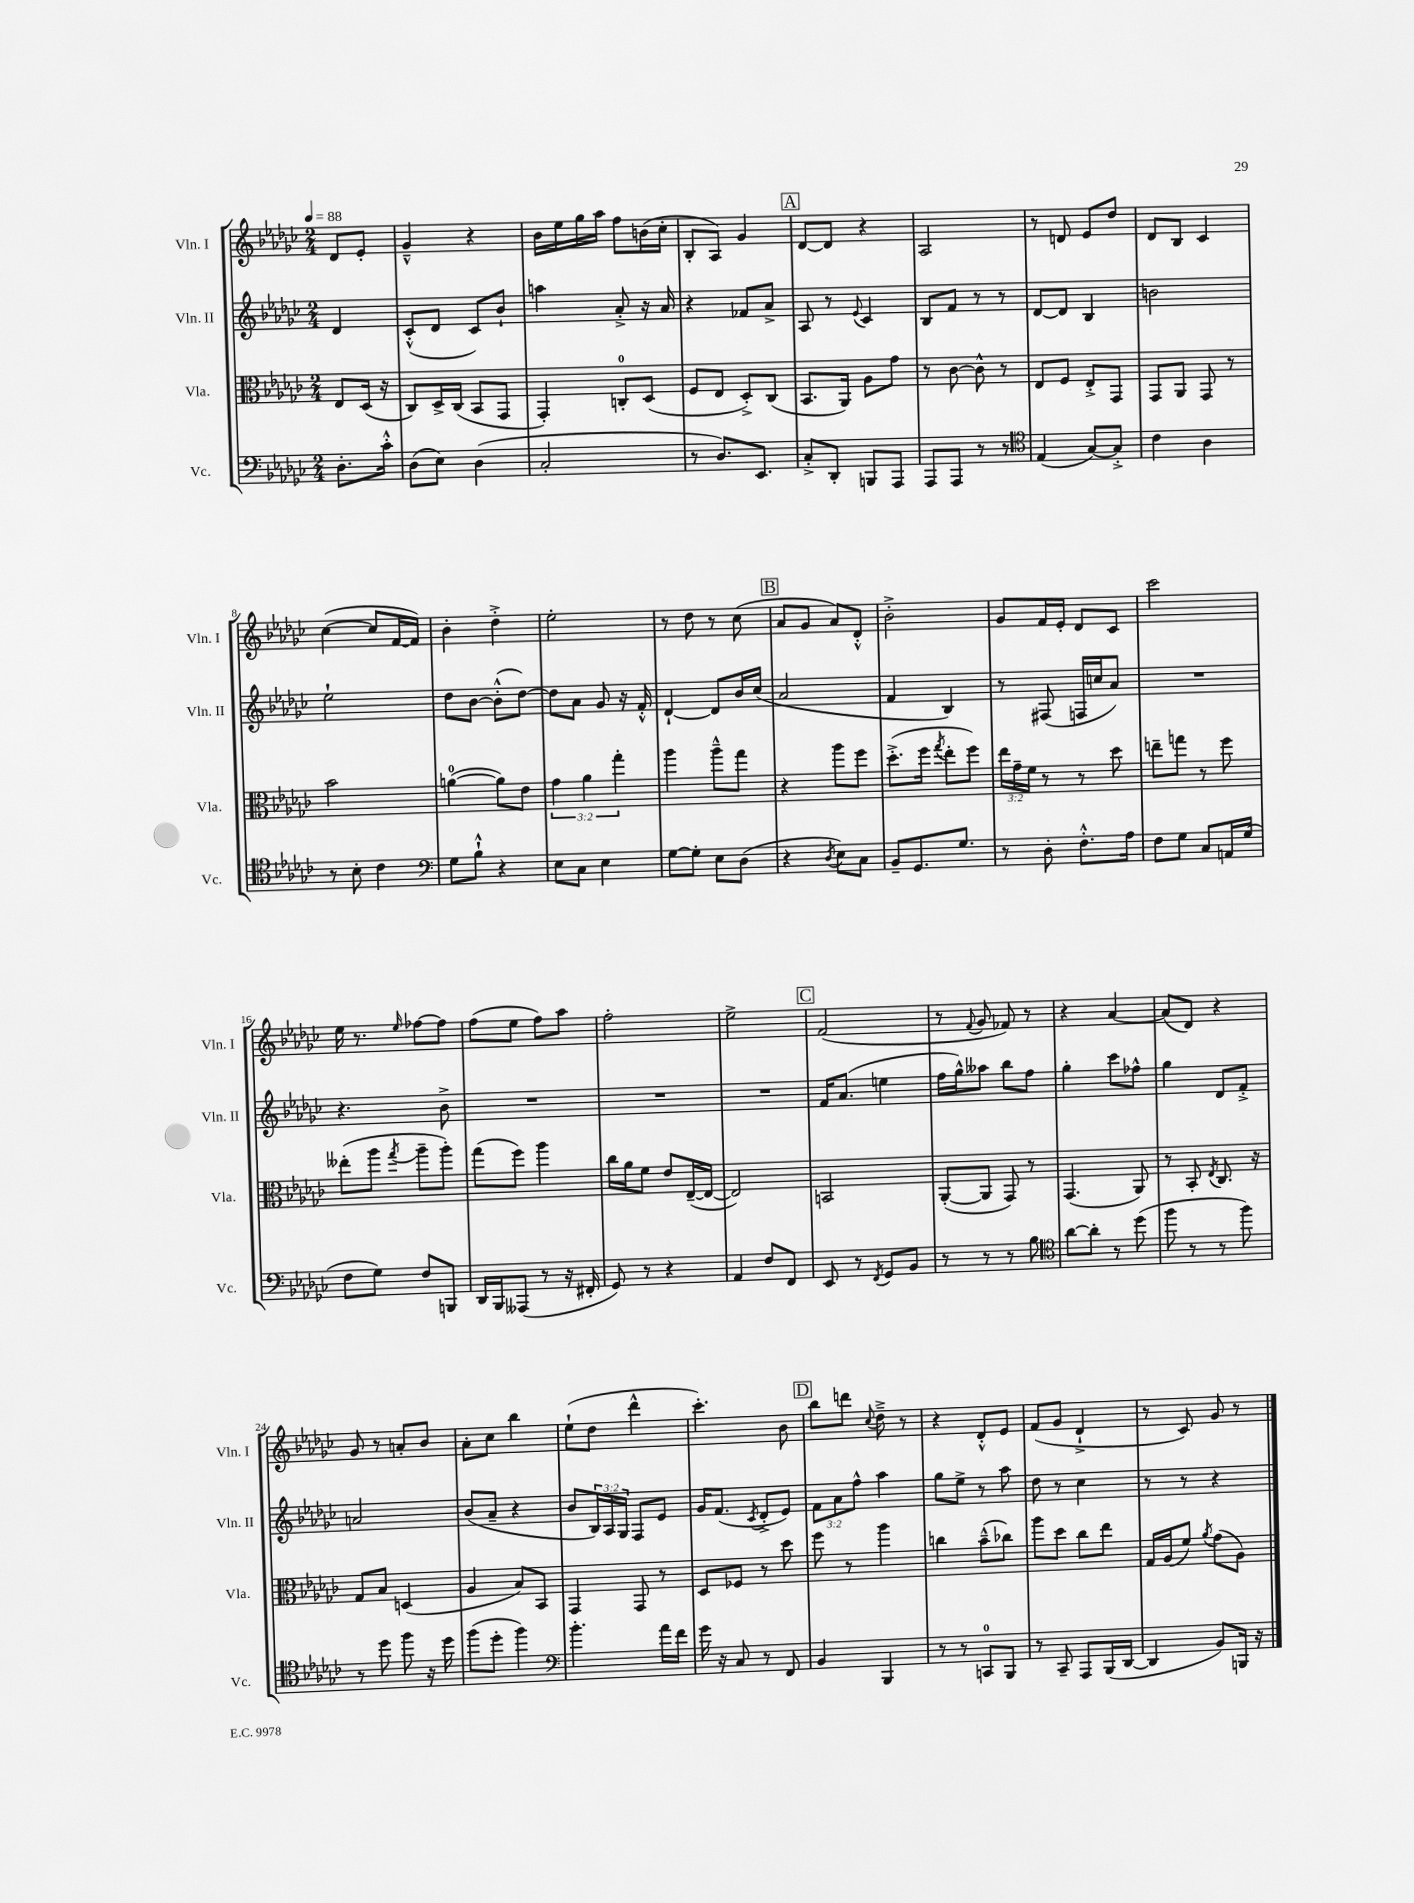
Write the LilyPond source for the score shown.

<<
\new StaffGroup <<
\new Staff = "s0" \with { instrumentName = "Vln. I" shortInstrumentName = "Vln. I" } {
    \clef treble \key ges \major \numericTimeSignature \time 2/4 \partial 4 \tempo 4 = 88
    des'8 ees'8-. |
    ges'4---^ r4 |
    bes'16 ees''16 ges''16 aes''16 f''8 b'16( ces''16-. |
    bes8-. aes8) ges'4 |
    \mark \markup { \box "A" } des'8~ des'8 r4 |
    aes2 |
    r8 d'8 ees'8 des''8 |
    des'8 bes8 ces'4 |
    ces''4~( ces''8 f'16~ f'16) |
    bes'4-. des''4-.-> |
    ees''2-. |
    r8 des''8 r8 ces''8( |
    \mark \markup { \box "B" } aes'8 ges'8 aes'8) des'8-.-^ |
    bes'2-.-> |
    ges'8 f'16 ees'16-. des'8 ces'8 |
    ces'''2 |
    ees''16 r8. \grace { ees''16 } fes''8~ fes''8 |
    f''8( ees''8 f''8) aes''8 |
    f''2-. |
    ees''2-> |
    \mark \markup { \box "C" } f'2( |
    r8 \appoggiatura { f'8 } ges'8 fes'8) r8 |
    r4 aes'4~ |
    aes'8( des'8) r4 |
    ges'8 r8 a'8-. bes'8 |
    aes'8-. ces''8 bes''4 |
    ees''8-!( des''8 des'''4-^ |
    ces'''4.-.) bes'8 |
    \mark \markup { \box "D" } bes''8 d'''8 \appoggiatura { ces''8 } des''8---> r8 |
    r4 des'8-.-^ ees'8 |
    f'8( ges'8 des'4-!-> |
    r8 ces'8) ges'8 r8 \bar "|." |
}
\new Staff = "s1" \with { instrumentName = "Vln. II" shortInstrumentName = "Vln. II" } {
    \clef treble \key ges \major \numericTimeSignature \time 2/4 \override Staff.TupletNumber.text = #tuplet-number::calc-fraction-text \partial 4
    des'4 |
    ces'8-.-^( des'8 ces'8) bes'8-! |
    a''4 aes'8-.-> r16 aes'16 |
    r4 fes'8 aes'8-> |
    \mark \markup { \box "A" } aes8 r8 \appoggiatura { ees'8 } ces'4 |
    bes8 f'8 r8 r8 |
    des'8~ des'8 bes4 |
    b'2 |
    ees''2-! |
    des''8 bes'8~ bes'8-.-^( des''8~) |
    des''8 aes'8 ges'8 r16 f'16-.-^ |
    des'4~-! des'8 bes'16 ces''16( |
    \mark \markup { \box "B" } aes'2 |
    f'4 bes4) |
    r8 fis8( f16 c''16 aes'8) |
    R2 |
    r4. bes'8-> |
    R2 |
    R2 |
    R2 |
    \mark \markup { \box "C" } f'16 aes'8.( e''4 |
    f''16 ges''16-^) aeses''8 bes''8 f''8 |
    ges''4-. ces'''8 fes''8-^ |
    ges''4 des'8 f'8-.-> |
    a'2 |
    bes'8( aes'8-- r4 |
    bes'8 \tuplet 3/2 { bes16) aes16 ges16 } f8 ees'8 |
    ges'16 f'8.( \acciaccatura { ces'8 } des'8-.-> ees'8) |
    \mark \markup { \box "D" } \tuplet 3/2 { f'8 aes'8 f''8-^ } aes''4 |
    ges''8 ees''8-> r8 aes''8 |
    des''8 r8 ces''4 |
    r8 r8 r4 \bar "|." |
}
\new Staff = "s2" \with { instrumentName = "Vla." shortInstrumentName = "Vla." } {
    \clef alto \key ges \major \numericTimeSignature \time 2/4 \override Staff.TupletNumber.text = #tuplet-number::calc-fraction-text \partial 4
    ees8 des16( r16 |
    ces8) des16-> ces16( bes,8 ges,8 |
    ges,4-.) c8-0-. des8( |
    f8 ees8 des8-.->) ces8( |
    \mark \markup { \box "A" } bes,8. aes,16) aes8 ges'8 |
    r8 ces'8~ ces'8-^ r8 |
    ees8 f8 ees8-.-> ges,8 |
    ges,8 aes,8 ges,8 r8 |
    bes'2 |
    a'4-0~( a'8) ees'8 |
    \tuplet 3/2 { ges'4 aes'4 ges''4-. } |
    aes''4 aes''8---^ ges''8 |
    \mark \markup { \box "B" } r4 aes''8 f''8 |
    des''8.-.->( f''16 \acciaccatura { ges''8 } ees''8-. f''8) |
    \tuplet 3/2 { ees''16 ges'16-- f'16 } r8 r8 des''8 |
    e''8-- g''8 r8 f''8 |
    eeses''8-.( aes''8 \acciaccatura { ges''8 } aes''8-- aes''8-.) |
    ges''8( f''8) aes''4 |
    ces''16 aes'16 f'8 ees'8 ees16~--( ees16~ |
    ees2) |
    \mark \markup { \box "C" } b,2 |
    aes,8~-.( aes,8 ges,8) r8 |
    ges,4.( aes,8) |
    r8 bes,8-. \acciaccatura { ees8 } ces8. r16 |
    ges8 bes8 d4( |
    aes4 bes8) bes,8 |
    ges,4 ges,8 r8 |
    des8 fes8 r8 des''8 |
    \mark \markup { \box "D" } f''8 r8 aes''4 |
    c''4 bes'8---^( ces''8) |
    aes''8 des''8 ces''8 ees''8 |
    ges16 aes16( f'8) \acciaccatura { aes'8 } ges'8( aes8) \bar "|." |
}
\new Staff = "s3" \with { instrumentName = "Vc." shortInstrumentName = "Vc." } {
    \clef bass \key ges \major \numericTimeSignature \time 2/4 \partial 4
    des8.-. ces'16-.-^ |
    des8( ees8) des4( |
    ces2-. |
    r8 des8.) ees,8. |
    \mark \markup { \box "A" } ces8-.-> des,8-. b,,8 aes,,8 |
    aes,,8 aes,,8 r8 r8 |
    \clef tenor ees4( ges8~) ges8-.-> |
    ces'4 aes4 |
    r8 bes8-. ces'4 |
    \clef bass ges8 bes8-!-^ r4 |
    ees8 ces8 ees4 |
    ges8~ ges8-. ees8 des8( |
    \mark \markup { \box "B" } r4 \acciaccatura { des8 } ees8) ces8 |
    bes,8-- ges,8. ges8. |
    r8 des8-. f8.-.-^ aes16 |
    f8 ges8 ces8 a,16 ges16( |
    f8 ges8) f8 b,,8 |
    des,16 bes,,16 aeses,,8( r8 r16 fis,16-. |
    ges,8) r8 r4 |
    aes,4 f8 f,8 |
    \mark \markup { \box "C" } ees,8 r8 \acciaccatura { f,8 } ges,8 bes,8 |
    r8 r8 r8 bes8 |
    \clef tenor aes'8~ aes'8-. r8 des''8( |
    f''8 r8 r8 f''8) |
    r8 des''8 f''8 r16 des''16 |
    f''8( des''8-. f''4) |
    \clef bass bes'4.-. aes'16 f'16 |
    ges'16 r16 ces8 r8 f,8 |
    \mark \markup { \box "D" } bes,4 bes,,4 |
    r8 r8 c,8-0 bes,,8 |
    r8 ces,8-- aes,,8 bes,,16( des,16~ |
    des,4 bes,8) b,,16 r16 \bar "|." |
}
>>
>>
